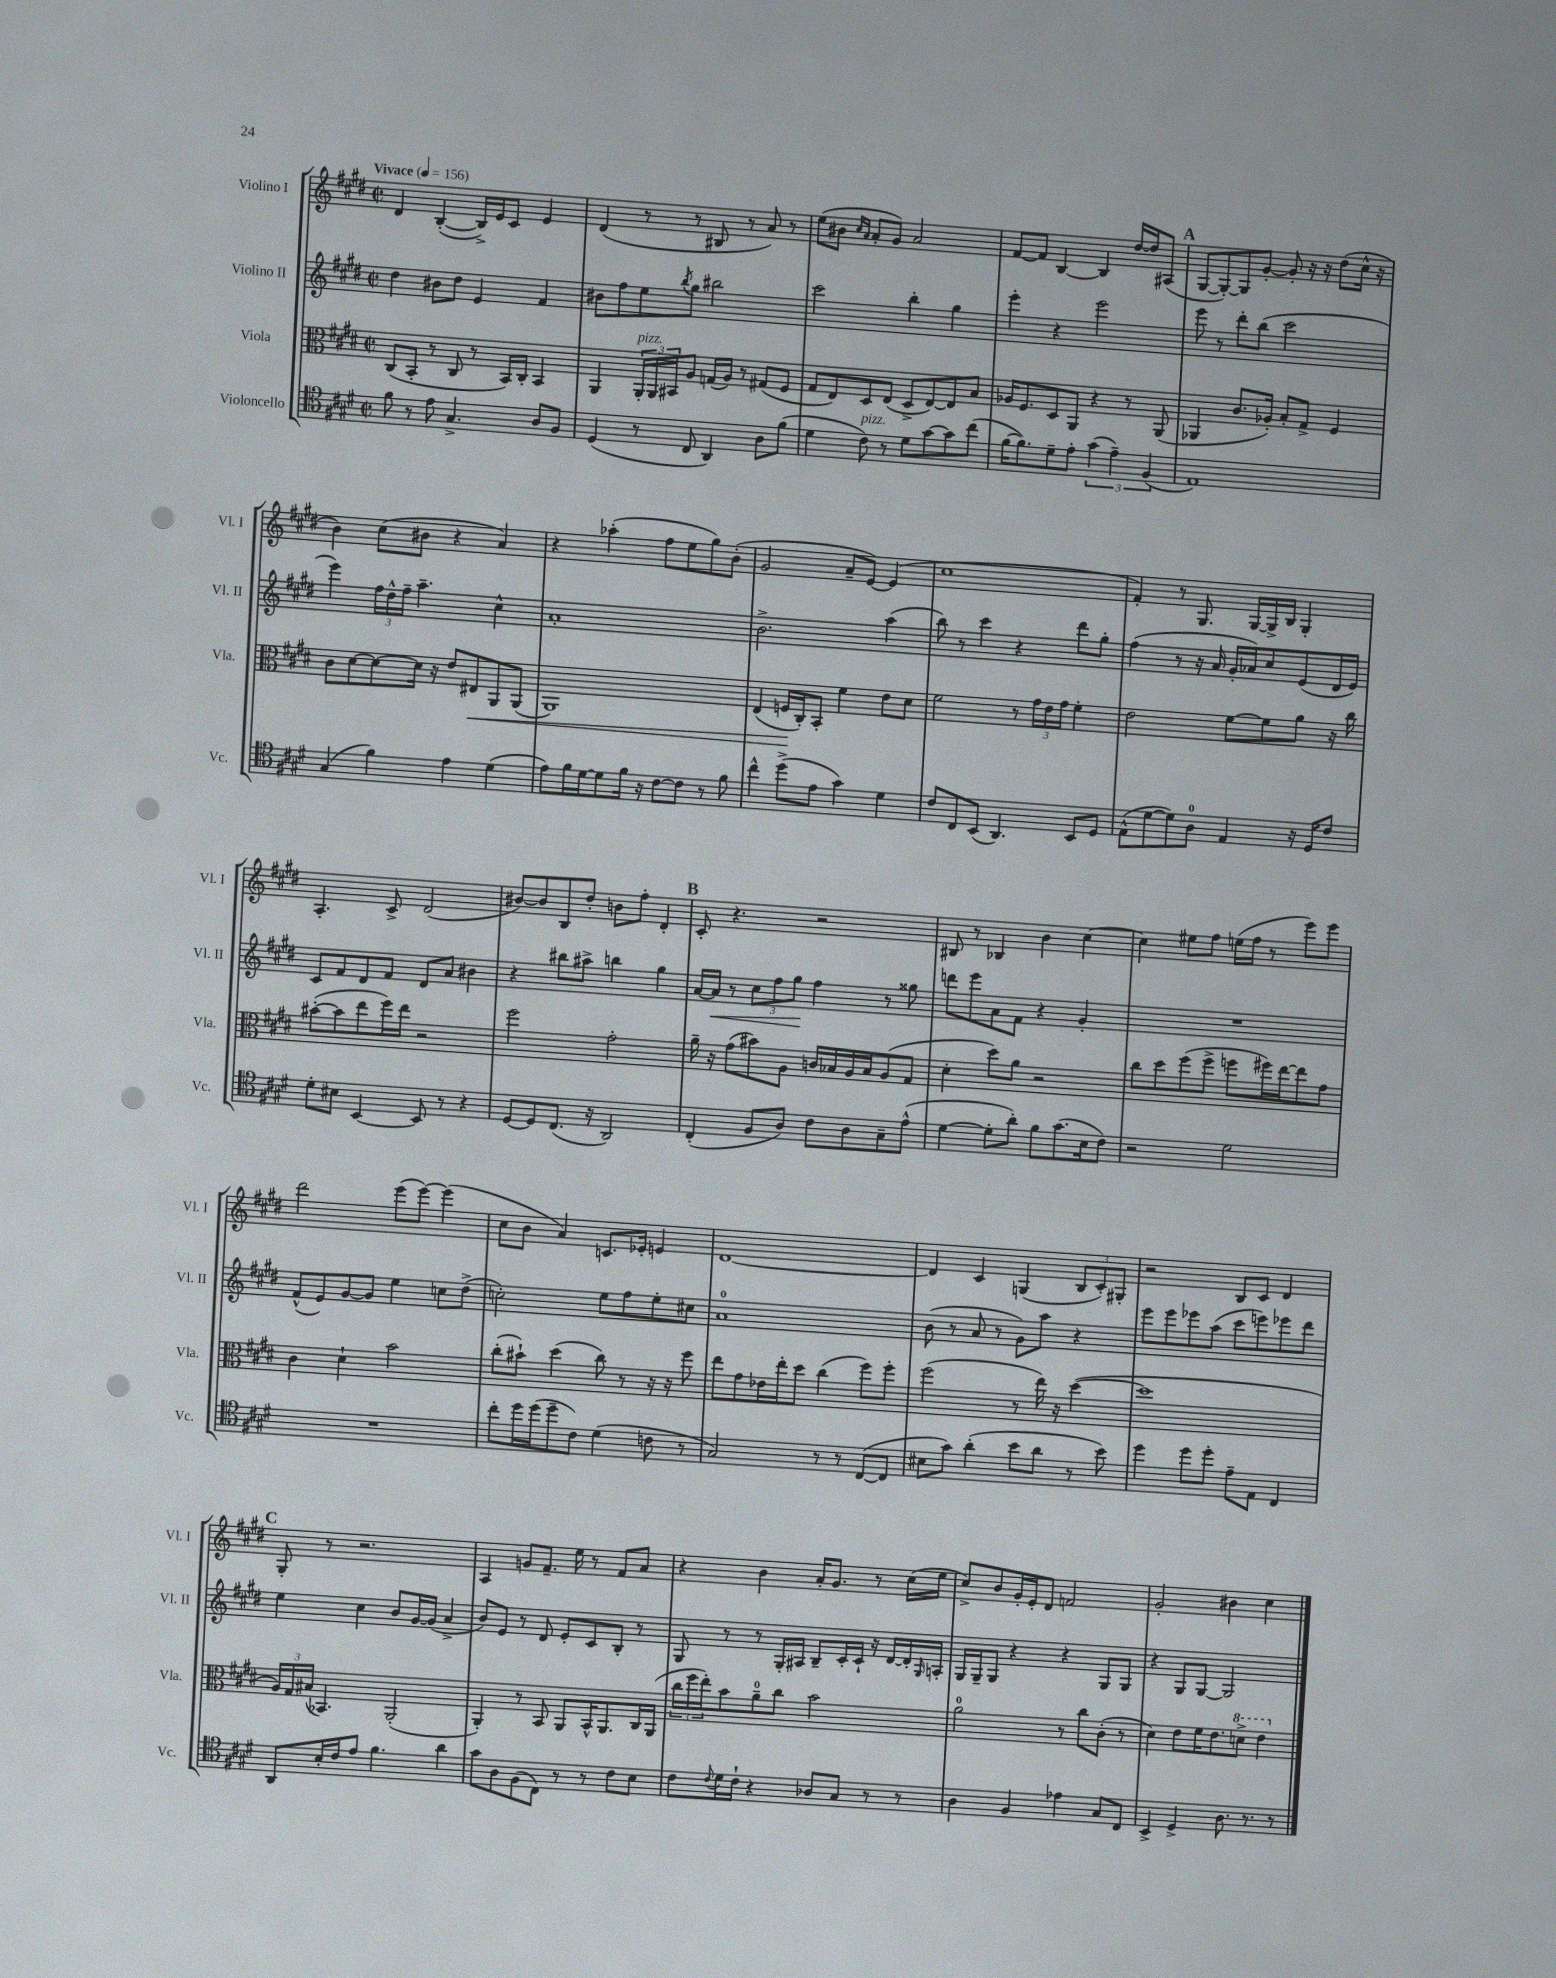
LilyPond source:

<<
\new StaffGroup <<
\new Staff = "s0" \with { instrumentName = "Violino I" shortInstrumentName = "Vl. I" } {
    \clef treble \key e \major \defaultTimeSignature \time 2/2 \tempo "Vivace" 4 = 156
    dis'4 b4~-.( b16->) e'16 cis'8 e'4 |
    dis'4( r8 r8 bis8 r8 a'8) r8 |
    e''8( bis'8 \grace { cis''16 a'16 } a'8-. gis'8) a'2 |
    fis'8~ fis'8 b4~ b4 dis''16~ dis''16 ais8( |
    \mark \markup { \bold "A" } gis8~ gis8~-.) gis8 gis'8~-. gis'8-. r16 r16 dis''8( cis''16-^ r16 |
    b'4) cis''8( bis'8 r4 a'4) |
    r4 aes''4-.( fis''8 e''8 gis''8) b'8-.( |
    gis'2 a'8-- e'8~) e'4( |
    cis''1 |
    fis'4-.) r8 gis8. gis16~ gis16-> b16 gis4-. |
    a4.-. cis'8-> dis'2( |
    bis'8~) bis'8 b8 dis''8-. b'8 fis''8-. dis'4-. |
    \mark \markup { \bold "B" } cis'8-. r4. r2 |
    bis8 r8 bes4 b'4 cis''4~ |
    cis''4 eis''8 fis''8 e''16( fis''16 r8 e'''8) e'''8 |
    dis'''2 e'''8( e'''8~) e'''4( |
    cis''8 b'8 a'4) c'8. ees'16-. e'4 |
    dis'1~ |
    dis'4 cis'4 g4( \tuplet 3/2 { b8 cis'8-.) gis8-. } |
    r2 b8 cis'8 dis'4 |
    \mark \markup { \bold "C" } gis8-. r8 r2. |
    a4 g'8 fis'8.-- e''16 r8 fis'8 a'8 |
    r4 b'4 a'16-. gis'8. r8 cis''16( e''16 |
    cis''8->) b'8 gis'16-. e'16-. dis'8 f'2 |
    gis'2-. bis'4 cis''4 \bar "|." |
}
\new Staff = "s1" \with { instrumentName = "Violino II" shortInstrumentName = "Vl. II" } {
    \clef treble \key e \major \defaultTimeSignature \time 2/2
    dis''4 bis'8 dis''8 e'4 fis'4 |
    bis'8 fis''8 e''8 \acciaccatura { b''8 } gis''8 bis''2 |
    cis'''2 b''4-. gis''4 |
    e'''4-. r4 e'''2 |
    \mark \markup { \bold "A" } e'''8 r8 dis'''8-. b''8( cis'''2 |
    e'''4) \tuplet 3/2 { fis''16 dis''16-^ fis''16-- } a''4.-- cis''4-^ |
    a'1-. |
    b'2.-> a''4( |
    b''8) r8 cis'''4 r4 dis'''8 gis''8-. |
    fis''4( r8 r16 a'16 gis'16-. aes'16) cis''8 e'8( dis'16 e'16) |
    cis'8 fis'8 dis'8 fis'8 dis'8 a'8 bis'4 |
    r4 bis''8 ais''8-> b''4 gis''4 |
    \mark \markup { \bold "B" } a'16~ a'16\< r8 \tuplet 3/2 { cis''8 fis''8 gis''8\! } fis''4 r8 gisis''8 |
    d'''8 e'''8 a'8 fis'8 r4 gis'4-. |
    R1 |
    fis'8-^( e'8) gis'8~ gis'8 e''4 c''8 dis''8->( |
    c''2-.) e''8 fis''8 e''8-. cis''8 |
    a'1-0 |
    b'8( r8 a'8 r8 gis'8) a''8 r4 |
    e'''8 e'''8 ees'''8 a''8( cis'''8 e'''8) ees'''8 dis'''8 |
    \mark \markup { \bold "C" } e''4 cis''4 b'8 gis'16~ gis'16( a'4-> |
    b'8) e'8 r8 dis'8 e'8-. cis'8 b8-. r8 |
    gis8 r8 r8 gis16-. ais16 b8-- cis'16-. cis'16-! r16 dis'16~ dis'16-. \grace { gis16 } a16-. |
    gis16 gis16-- gis8 r4 r4 gis8 gis8 |
    r4 gis8 gis8~ gis2 \bar "|." |
}
\new Staff = "s2" \with { instrumentName = "Viola" shortInstrumentName = "Vla." } {
    \clef alto \key e \major \defaultTimeSignature \time 2/2
    cis8( b,8-. r8 cis8 r8 b,16) cis16-. b,4 |
    a,4 \tuplet 3/2 { a,16-.^\markup { \italic "pizz." } a,16 bis,16 } a8 g16( a16) r8 gis8( fis8 |
    gis8 e8) dis8 e8( dis8-> e8~) e8 b8 |
    aes16 fis8. dis8 a,8 r4 r8 a,8( |
    \mark \markup { \bold "A" } aes,4 cis'8. aes16-.) b8-. gis8-> fis4 |
    cis'8 dis'8~ dis'8~ dis'16 r16 e'8 eis8\< a,8 a,8( |
    a,1) |
    e4( f16\! cis16-.) b,8-. fis'4 e'8 dis'8 |
    fis'2 r8 \tuplet 3/2 { gis'16 e'16 gis'16 } fis'4-. |
    e'2 fis'8~ fis'8 a'8 r16 cis''16 |
    bis'8~-.( bis'8 e''8 fis''16) e''16 r2 |
    fis''2 gis'2-. |
    \mark \markup { \bold "B" } a'16-- r16 gis'8( bis'8) a8 c'16 bes16 a16 bes16 a8( gis8 |
    dis'4-. dis''8) a'8 r2 |
    cis''8 dis''8 fis''8( fis''8-> f''8 fis''16) e''16~ e''8 gis'8 |
    cis'4 dis'4-! b'2 |
    cis''8-.( bis'8-!) dis''4( cis''8) r8 r16 r16 fis''8 |
    e''8 gis'8 ees'16 e''16-. dis''8 cis''4( fis''8) fis''8-. |
    fis''2( r8 e''16) r16 dis''4~( |
    dis''1 |
    \mark \markup { \bold "C" } \tuplet 3/2 { a16) gis16 bis16( } bes,4.) a,2-.( |
    a,4-.) r8 b,8 a,8 b,16-^ a,8. cis16 a,16( |
    \tuplet 3/2 { cis''16 fis''16 e''16-.) } b'8 a'8-0-- cis''8 b'2 |
    a'2-0 r8 cis''8 cis'8-.( r8 |
    dis'4) e'8 fis'16 e'8. \ottava #1 d''8-> e''4 \ottava #0 \bar "|." |
}
\new Staff = "s3" \with { instrumentName = "Violoncello" shortInstrumentName = "Vc." } {
    \clef tenor \key e \major \defaultTimeSignature \time 2/2
    fis'8 r8 e'8 gis4.-> a8 fis8 |
    dis4( r8 cis8 a,4) a8 fis'8( |
    dis'4 cis'8^\markup { \italic "pizz." }) r8 dis'8 gis'8~ gis'8 cis''8( |
    fis'16~ fis'8.) dis'8-- e'8-. \tuplet 3/2 { gis'4( e'4--) fis4( } |
    \mark \markup { \bold "A" } e1) |
    gis4( fis'4) e'4 dis'4( |
    e'8) fis'16 dis'16~ dis'8 fis'16 r16 cis'8~ cis'8 r8 fis'8 |
    cis''4-^ dis''8->( e'8 gis'4) dis'4 |
    cis'8 cis8 b,8( a,4.) b,8 dis8 |
    e8-^( dis'8~ dis'8) a8-0 e4 r16 dis16 cis'8 |
    dis'8-. bis8 b,4~ b,8 r8 r4 |
    dis8~ dis8 cis8.( r16 a,2) |
    \mark \markup { \bold "B" } cis4-.( fis8 a8) cis'8 a8 gis8-- e'8-^( |
    dis'4~ dis'8-. a'8-.) fis'8 gis'8.( b16 cis'8) |
    r2 dis'2 |
    R1 |
    cis''8-. dis''16 dis''16( dis''8-- cis'8) dis'4( c'8 r8 |
    gis2) r8 r8 cis8~( cis8 |
    bis8 gis'8) a'4-.( b'8 a'8 r8 b'8) |
    dis''4 dis''8 dis''8-. e'8-- e8 cis4 |
    \mark \markup { \bold "C" } a,8 b16-. cis'16 e'8 fis'4. a'4 |
    gis'8 a8 fis8( cis8) r8 r8 cis'8 b8 |
    cis'8 \appoggiatura { cis'8 } dis'16 cis'16-! r4 aes8 gis8 r8 r8 |
    a4 fis4 ees'4 gis8 cis8 |
    b,4-> dis4-> a8. r8. r8 \bar "|." |
}
>>
>>
\layout { \context { \Score \remove "Bar_number_engraver" } }
